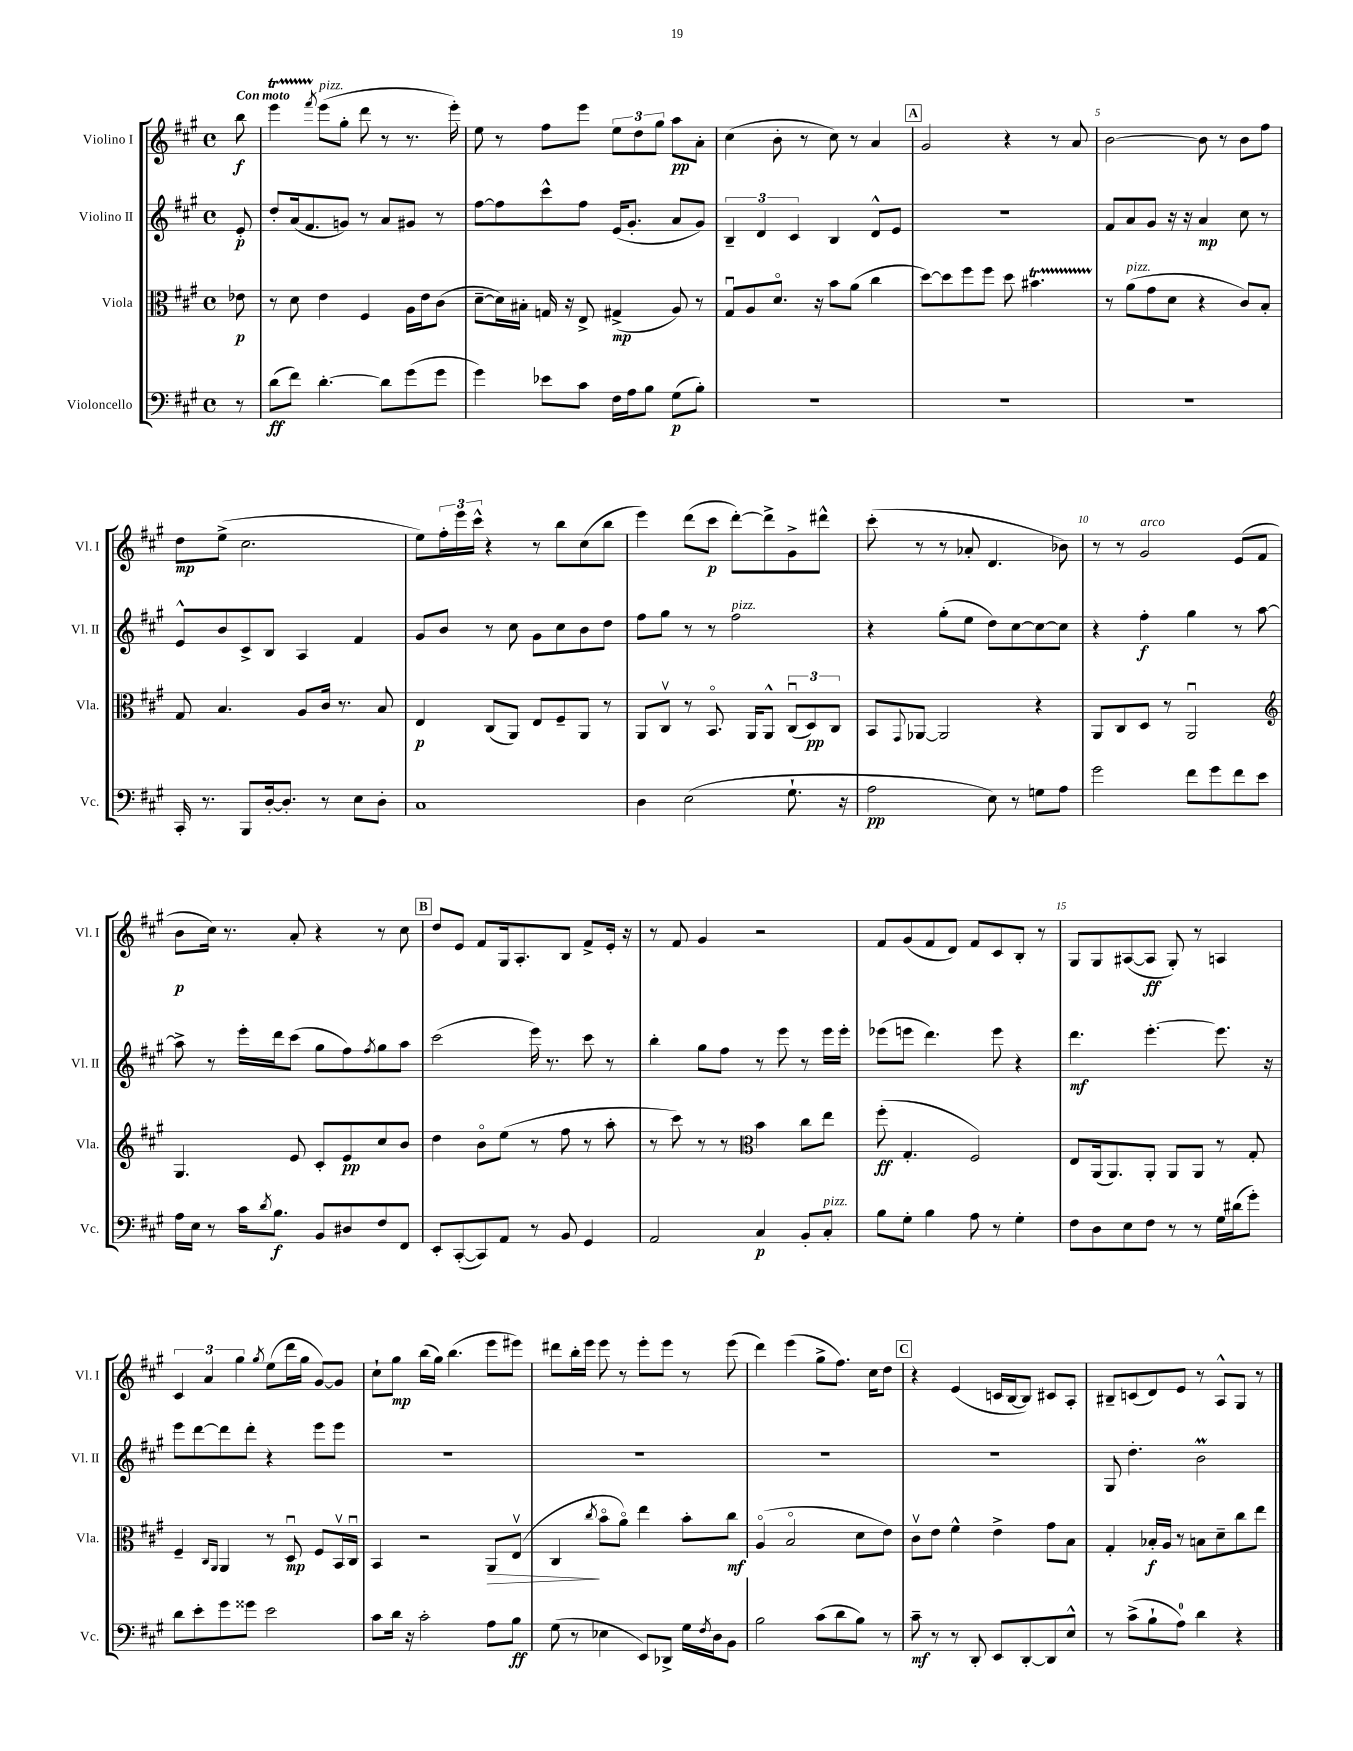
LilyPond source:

<<
\new StaffGroup <<
\new Staff = "s0" \with { instrumentName = "Violino I" shortInstrumentName = "Vl. I" } {
    \clef treble \key a \major \defaultTimeSignature \time 4/4 \partial 8 \tempo "Con moto"
    b''8\f |
    e'''4\startTrillSpan \acciaccatura { fis'''8 } e'''8\stopTrillSpan^\markup { \italic "pizz." }( gis''8-. d'''8 r8 r8. e'''16-.) |
    e''8 r8 fis''8 e'''8 \tuplet 3/2 { e''8 d''8 gis''8 } a''8\pp a'8-. |
    cis''4( b'8-. r8 cis''8) r8 a'4 |
    \mark \markup { \box "A" } gis'2 r4 r8 a'8 |
    b'2~ b'8 r8 b'8 fis''8 |
    d''8\mp e''8->( cis''2. |
    e''8) \tuplet 3/2 { fis''16-. e'''16 cis'''16-^ } r4 r8 b''8 cis''8( b''8 |
    e'''4) d'''8( cis'''8\p d'''8~-.) d'''8-> gis'8-> dis'''8-^ |
    cis'''8-.( r8 r8 aes'8-. d'4. bes'8) |
    r8 r8 gis'2^\markup { \italic "arco" } e'8( fis'8 |
    b'8\p cis''16) r8. a'8-. r4 r8 cis''8 |
    \mark \markup { \box "B" } d''8 e'8 fis'8 gis16 a8.-. b8 fis'8-> e'16-. r16 |
    r8 fis'8 gis'4 r2 |
    fis'8 gis'8( fis'8 d'8) fis'8 cis'8 b8-. r8 |
    gis8 gis8 ais8~( ais8\ff gis8-.) r8 a4 |
    \tuplet 3/2 { cis'4 a'4 gis''4 } \acciaccatura { gis''8 } e''8( d'''16 gis''16 gis'8~) gis'8 |
    cis''8-! gis''8\mp b''16( gis''16) b''4.( e'''8 eis'''8) |
    dis'''8 b''16-. e'''16 e'''8 r8 e'''8-. e'''8 r8 e'''8( |
    d'''4) e'''4( gis''8-> fis''8.) cis''16 d''8 |
    \mark \markup { \box "C" } r4 e'4( c'16 b16~ b8) cis'8 a8-. |
    bis8-- c'8( d'8) e'8 r8 a8-^ gis8 r8 \bar "|." |
}
\new Staff = "s1" \with { instrumentName = "Violino II" shortInstrumentName = "Vl. II" } {
    \clef treble \key a \major \defaultTimeSignature \time 4/4 \partial 8
    e'8-.\p |
    d''8-. a'16( fis'8. g'8) r8 a'8 gis'8 r8 |
    fis''8~ fis''8 cis'''8-^ fis''8 e'16( gis'8.-. a'8 gis'8) |
    \tuplet 3/2 { b4-- d'4 cis'4 } b4 d'8-^ e'8 |
    \mark \markup { \box "A" } R1 |
    fis'8 a'8 gis'8 r16 r16 a'4\mp cis''8 r8 |
    e'8-^ b'8 cis'8-> b8 a4 fis'4 |
    gis'8 b'8 r8 cis''8 gis'8 cis''8 b'8 d''8 |
    fis''8 gis''8 r8 r8 fis''2^\markup { \italic "pizz." } |
    r4 gis''8-.( e''8 d''8) cis''8~ cis''8~ cis''8 |
    r4 fis''4-.\f gis''4 r8 a''8~ |
    a''8-> r8 e'''16-. d'''16 cis'''8( gis''8 fis''8) \acciaccatura { fis''8 } gis''8 a''8 |
    \mark \markup { \box "B" } cis'''2( e'''16) r8. cis'''8 r8 |
    b''4-. gis''8 fis''8 r8 e'''8 r8 e'''16 e'''16-. |
    ees'''8( e'''8 d'''4.) e'''8 r4 |
    d'''4.\mf e'''4.~-. e'''8. r16 |
    e'''8 d'''8~ d'''8 d'''8-. r4 e'''8 e'''8 |
    R1 |
    R1 |
    R1 |
    \mark \markup { \box "C" } R1 |
    gis8 d''4.-. b'2\prall \bar "|." |
}
\new Staff = "s2" \with { instrumentName = "Viola" shortInstrumentName = "Vla." } {
    \clef alto \key a \major \defaultTimeSignature \time 4/4 \partial 8
    ees'8\p |
    r8 d'8 e'4 fis4 a16 e'16 cis'8( |
    d'8~-- d'16) bis16-. g16 r16 e8-> gis4->\mp( a8) r8 |
    gis8\downbow a8 d'8.\flageolet r16 b'8 a'8( cis''4 |
    \mark \markup { \box "A" } d''8~) d''8 fis''8 fis''8 d''8 bis'4.\startTrillSpan |
    r8\stopTrillSpan a'8^\markup { \italic "pizz." }( gis'8 d'8 r4 cis'8) b8-. |
    gis8 b4. a8 cis'16 r8. b8 |
    e4\p cis8( a,8) e8 fis8-- a,8 r8 |
    a,8 cis8\upbow r8 b,8.\flageolet a,16 a,8-^ \tuplet 3/2 { cis8\downbow( d8\pp) cis8 } |
    b,8 \appoggiatura { gis,8 } aes,8~ aes,2 r4 |
    a,8 cis8 d8 r8 a,2\downbow |
    \clef treble gis4. e'8 cis'8-. e'8\pp cis''8 b'8 |
    \mark \markup { \box "B" } d''4 b'8\flageolet e''8( r8 fis''8 r8 a''8-. |
    r8 cis'''8) r8 r8 \clef alto b'4 cis''8 e''8 |
    fis''8-.\ff( gis4.-. fis2) |
    e8 a,16( a,8.) a,8-. a,8 a,8 r8 gis8-. |
    fis4-- \grace { cis16 a,16 } a,4 r8 d8\downbow\mp fis8 b,16\upbow cis16\downbow |
    b,4 r2 a,8\> e8\upbow( |
    cis4\! \acciaccatura { cis''8 } b'8\flageolet a'8\flageolet) e''4 b'8-. cis''8\mf |
    a4\flageolet( b2\flageolet d'8 e'8) |
    \mark \markup { \box "C" } cis'8\upbow e'8 fis'4-^ e'4-> gis'8 b8 |
    gis4-. bes16-.\f a16 r8 b8 d'8-- cis''8 e''8 \bar "|." |
}
\new Staff = "s3" \with { instrumentName = "Violoncello" shortInstrumentName = "Vc." } {
    \clef bass \key a \major \defaultTimeSignature \time 4/4 \partial 8
    r8 |
    d'8\ff( fis'8) d'4.~-. d'8 gis'8( gis'8 |
    gis'4) ees'8 cis'8 fis16 a16 b8 gis8\p( b8-.) |
    R1 |
    \mark \markup { \box "A" } R1 |
    R1 |
    cis,16-. r8. b,,8 d16~-. d8.-. r8 e8 d8-. |
    cis1 |
    d4 e2( gis8.-! r16 |
    a2\pp e8) r8 g8 a8 |
    gis'2 fis'8 gis'8 fis'8 e'8 |
    a16 e16 r8 cis'16 \acciaccatura { d'8 } b8.\f b,8 dis8 fis8 fis,8 |
    \mark \markup { \box "B" } e,8-. cis,8~-.( cis,8) a,8 r8 b,8 gis,4 |
    a,2 cis4\p b,8-. cis8-.^\markup { \italic "pizz." } |
    b8 gis8-. b4 a8 r8 gis4-. |
    fis8 d8 e8 fis8 r8 r8 gis16 dis'16( gis'8-.) |
    d'8 e'8-. gis'8 gisis'8 e'2 |
    cis'8 d'16 r16 cis'2-. a8 b8\ff |
    gis8( r8 ees4 e,8) des,8-> gis16 \acciaccatura { fis8 } d16 b,8 |
    b2 cis'8( d'8 b8) r8 |
    \mark \markup { \box "C" } cis'8--\mf r8 r8 d,8-. e,8 d,8~-. d,8 e8-^ |
    r8 cis'8->( b8-! a8-0) d'4 r4 \bar "|." |
}
>>
>>
\layout { \context { \Score \override BarNumber.break-visibility = ##(#f #t #t) barNumberVisibility = #(every-nth-bar-number-visible 5) } }
